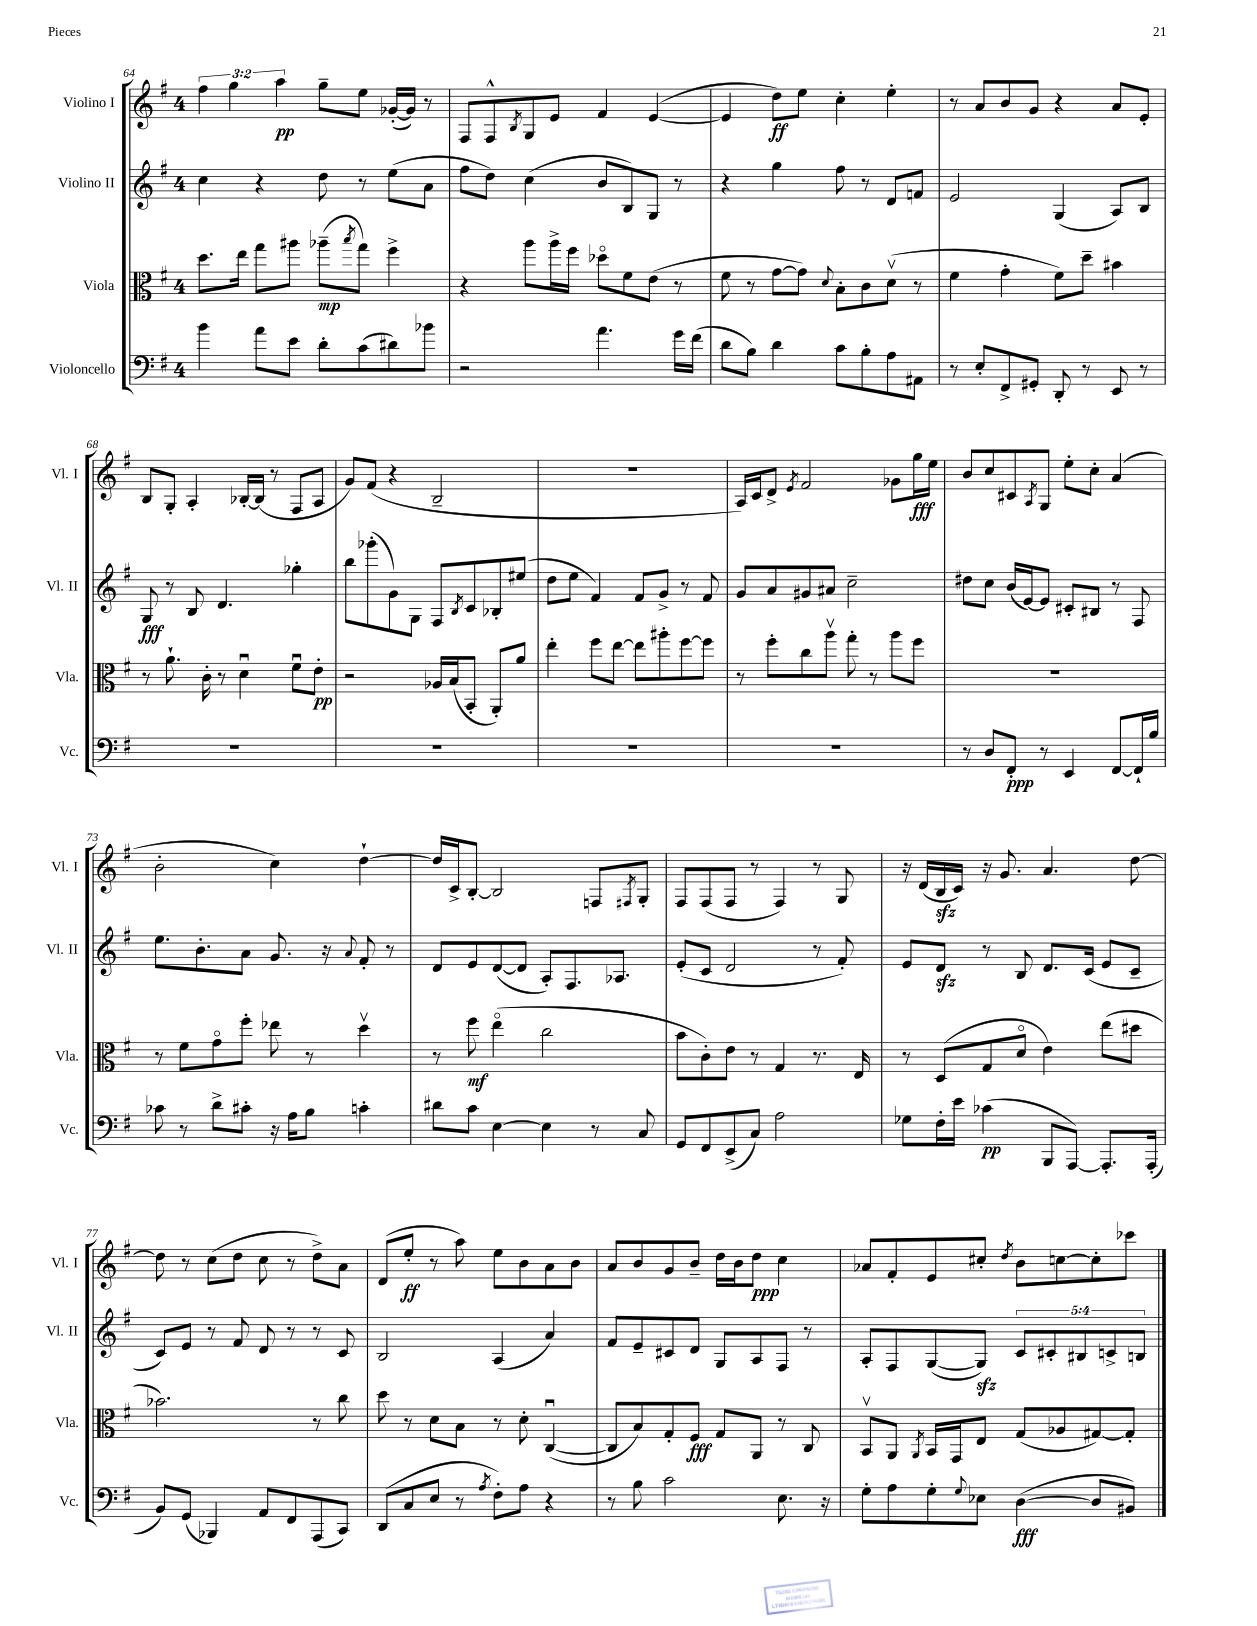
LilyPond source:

<<
\new StaffGroup <<
\new Staff = "s0" \with { instrumentName = "Violino I" shortInstrumentName = "Vl. I" } {
    \clef treble \key g \major \once \override Staff.TimeSignature.style = #'single-digit \time 4/4 \override Staff.TupletNumber.text = #tuplet-number::calc-fraction-text
    \tuplet 3/2 { fis''4 g''4 a''4\pp } g''8-- e''8 ges'16~-.( ges'16) r8 |
    fis8 fis8-^ \acciaccatura { b8 } g8 e'8 fis'4 e'4~( |
    e'4 d''8\ff) e''8 c''4-. e''4-. |
    r8 a'8 b'8 g'8 r4 a'8 e'8-. |
    b8 g8-. a4-. bes16~-. bes16( r8 fis8 a8 |
    g'8) fis'8( r4 b2-- |
    R1 |
    a16) c'16 d'8-> \acciaccatura { e'8 } fis'2 ges'8 g''16\fff e''16 |
    b'8 c''8 cis'8 \acciaccatura { a8 } g8 e''8-. c''8-. a'4( |
    b'2-. c''4) d''4~-! |
    d''16 c'16-> b8~-. b2 f8 \acciaccatura { fis8 } g8-. |
    fis8 fis8( fis8 r8 fis4) r8 g8 |
    r16 d'16( b16\sfz c'16) r16 g'8. a'4. d''8~ |
    d''8 r8 c''8( d''8 c''8 r8 d''8->) a'8 |
    d'8( e''8-.\ff r8 a''8) e''8 b'8 a'8 b'8 |
    a'8 b'8 g'8 b'8-- d''16 b'16 d''8\ppp c''4 |
    aes'8 fis'8-. e'8 cis''8-. \acciaccatura { d''8 } b'8 c''8~ c''8-. ces'''8 \bar "|." |
}
\new Staff = "s1" \with { instrumentName = "Violino II" shortInstrumentName = "Vl. II" } {
    \clef treble \key g \major \once \override Staff.TimeSignature.style = #'single-digit \time 4/4 \override Staff.TupletNumber.text = #tuplet-number::calc-fraction-text
    c''4 r4 d''8 r8 e''8( a'8 |
    fis''8 d''8) c''4( b'8 b8) g8 r8 |
    r4 g''4 fis''8 r8 d'8 f'8 |
    e'2 g4( a8) b8 |
    g8\fff r8 b8 d'4. ges''4-. |
    b''8 ges'''8-.( g'8) g8 fis8 \acciaccatura { b8 } c'8 bes8-. eis''8( |
    d''8 e''8 fis'4) fis'8 g'8-> r8 fis'8 |
    g'8 a'8 gis'8 ais'8 c''2-- |
    dis''8 c''8 b'16( e'16~) e'8 cis'8-. bis8 r8 fis8 |
    e''8. b'8.-. a'8 g'8. r16 \appoggiatura { a'8 } fis'8-. r8 |
    d'8 e'8 d'8~( d'8 a8-.) fis8. aes8. |
    e'8-.( c'8 d'2 r8 fis'8-.) |
    e'8 d'8\sfz r8 b8 d'8. c'16( e'8 c'8-- |
    c'8) e'8 r8 fis'8 d'8 r8 r8 c'8 |
    b2 a4( a'4) |
    fis'8 e'8-- cis'8 d'8 g8 a8 fis8 r8 |
    a8-. fis8 g8~( g8\sfz) \tuplet 5/4 { c'8 cis'8-. bis8 c'8-> b8 } \bar "|." |
}
\new Staff = "s2" \with { instrumentName = "Viola" shortInstrumentName = "Vla." } {
    \clef alto \key g \major \once \override Staff.TimeSignature.style = #'single-digit \time 4/4
    d''8. e''16 g''8 ais''8 aes''8--\mp( \acciaccatura { b''8 } g''8) fis''4-> |
    r4 a''8 a''16-> fis''16 des''8\flageolet fis'8 e'8( r8 |
    fis'8 r8 g'8~ g'8) \appoggiatura { d'8 } b8-. c'8 d'8\upbow( r8 |
    fis'4 g'4-. fis'8) d''8-- bis'4 |
    r8 a'8.-! c'16-. r8 d'4\downbow fis'8\downbow e'8-.\pp |
    r2 aes16 b16( b,8-. a,8-.) a'8 |
    e''4-. fis''8 e''8~ e''8 ais''8-. fis''8~ fis''8 |
    r8 fis''8-. c''8 a''8\upbow g''8-. r8 a''8 fis''8 |
    R1 |
    r8 fis'8 g'8\flageolet fis''8-. ees''8 r8 d''4\upbow |
    r8 fis''8\mf e''4\flageolet( c''2 |
    b'8 c'8-.) e'8 r8 g4 r8. e16 |
    r8 d8( g8 d'8\flageolet e'4) e''8( dis''8 |
    bes'2.) r8 c''8 |
    d''8 r8 d'8 b8 r8 d'8-. c4~\downbow( |
    c8 b8) g8-. fis8\fff g8 a,8 r8 c8 |
    b,8\upbow a,8 \acciaccatura { a,8 } b,16 g,16 e8 g8( aes8 gis8~) gis8-. \bar "|." |
}
\new Staff = "s3" \with { instrumentName = "Violoncello" shortInstrumentName = "Vc." } {
    \clef bass \key g \major \once \override Staff.TimeSignature.style = #'single-digit \time 4/4
    b'4 a'8 e'8 d'8-. c'8( dis'8) bes'8 |
    r2 a'4. g'16 fis'16( |
    d'8 b8) d'4 c'8 b8-. a8 ais,8 |
    r8 e8-. fis,8-> gis,8-. d,8-. r8 e,8 r8 |
    R1 |
    R1 |
    R1 |
    R1 |
    r8 d8 fis,8-.\ppp r8 e,4 fis,8~ fis,16-! b16 |
    ces'8 r8 d'8-> cis'8-. r16 a16 b8 c'4-. |
    dis'8 c'8 e4~ e4 r8 c8 |
    g,8 fis,8 e,8->( c8) a2 |
    ges8 fis16-. e'16 ces'4\pp( b,,8 a,,8~) a,,8.-. a,,16-.( |
    b,8) g,8( bes,,4) a,8 fis,8 a,,8( c,8) |
    d,8( c8 e8 r8 \acciaccatura { a8 } fis8-.) a8 r4 |
    r8 b8 c'2 e8. r16 |
    g8-. a8 g8-. \appoggiatura { g8 } ees8 d4~\fff( d8 bis,8) \bar "|." |
}
>>
>>
\layout { \context { \Score currentBarNumber = #64 } }
